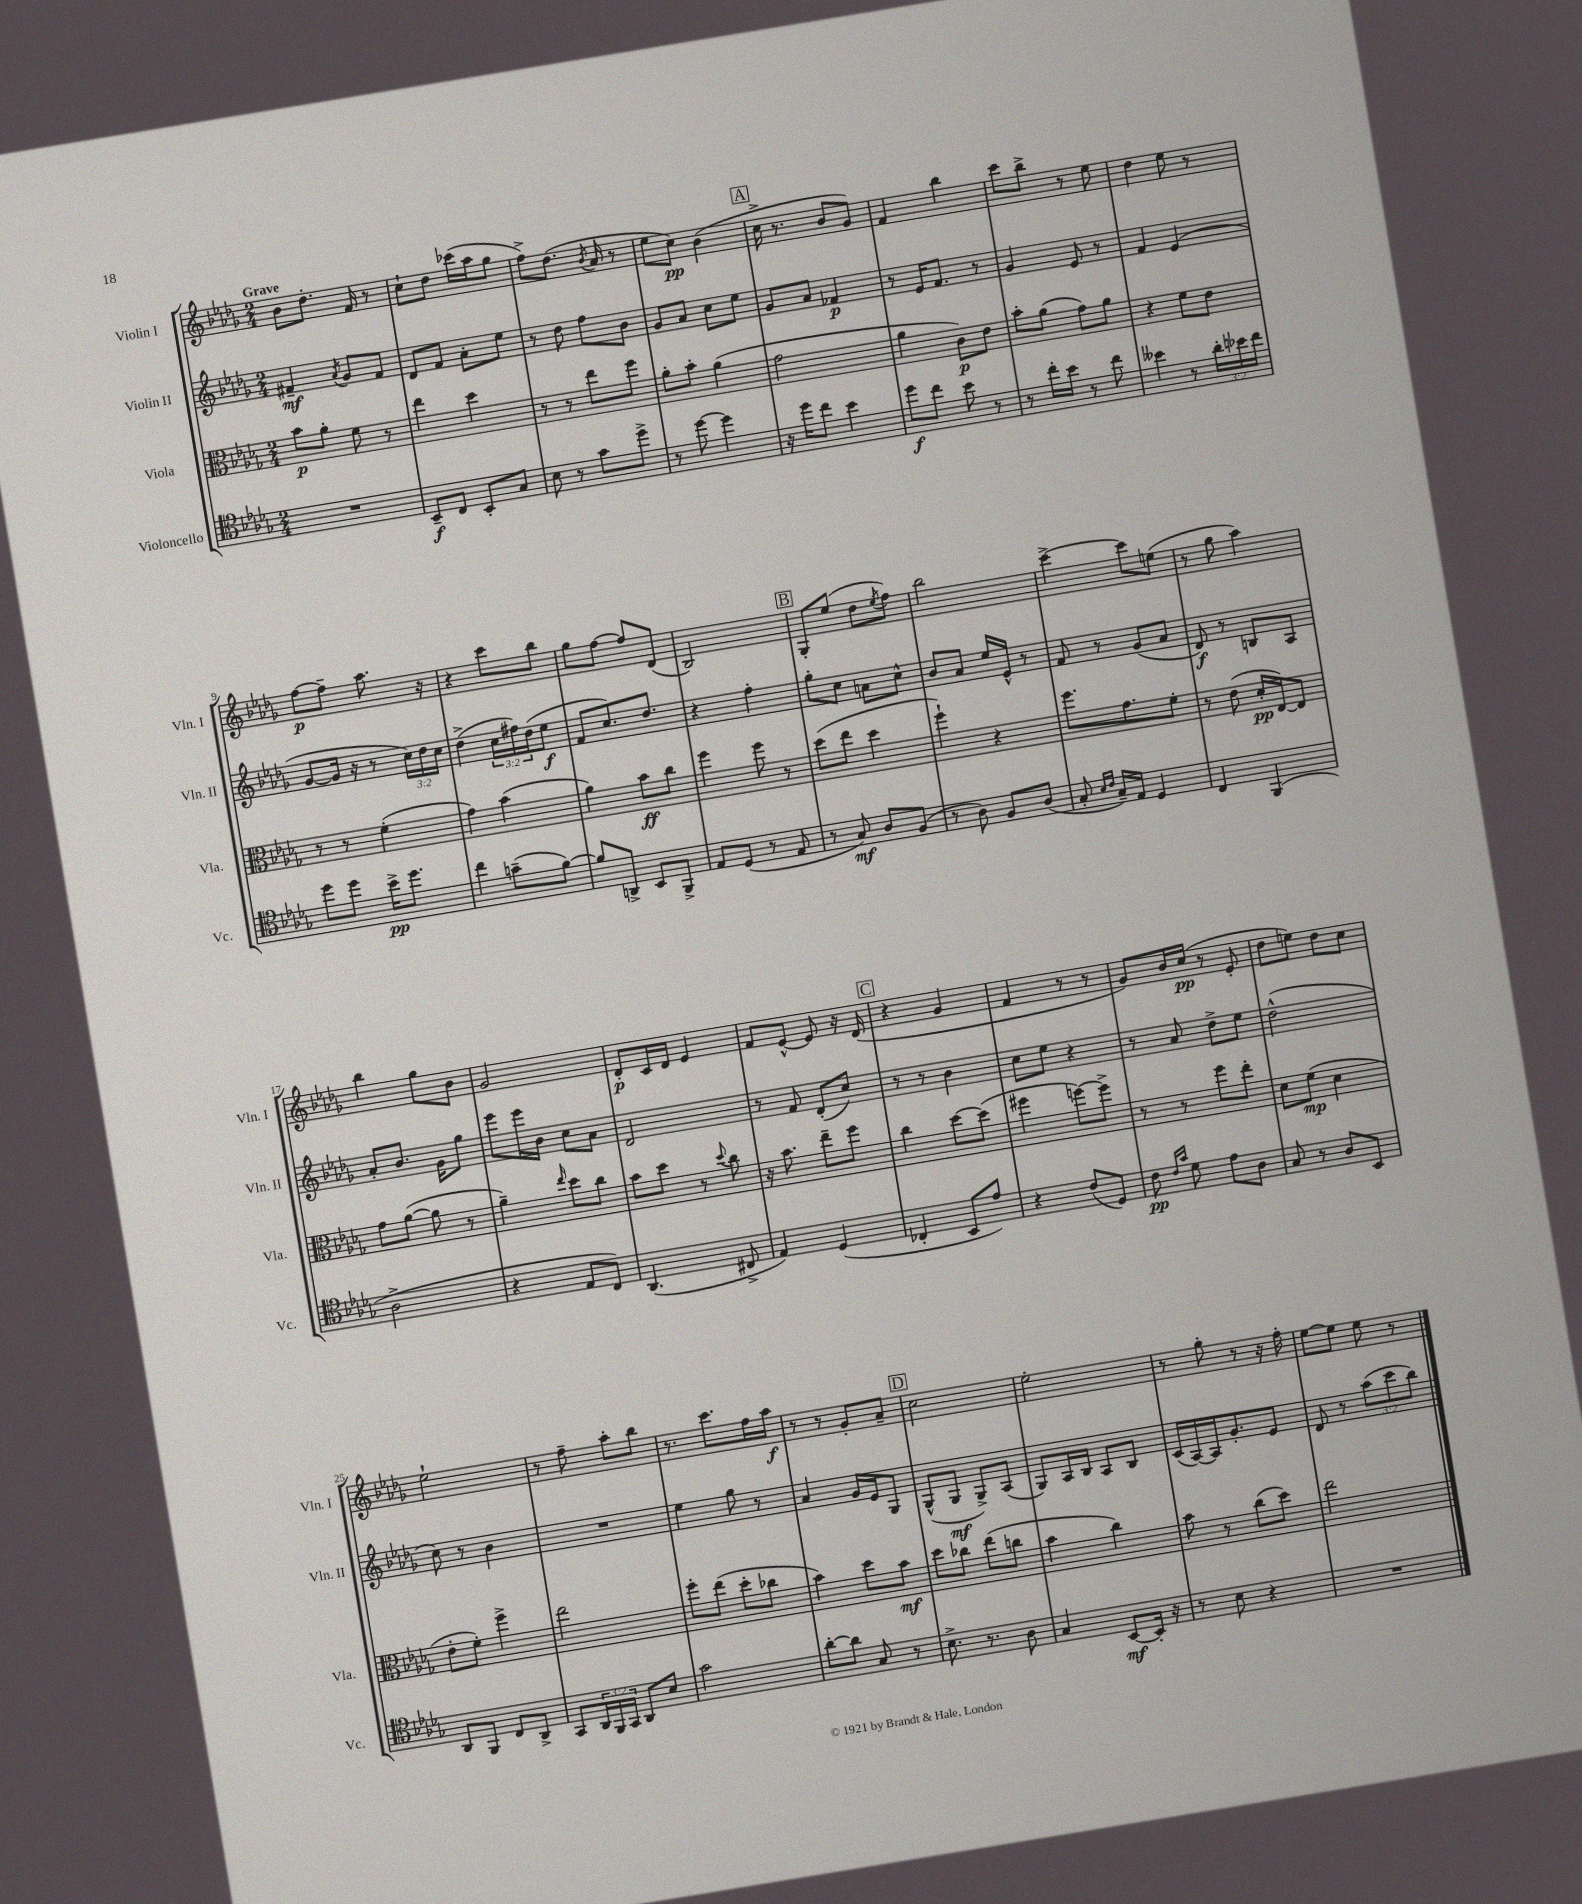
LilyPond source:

<<
\new StaffGroup <<
\new Staff = "s0" \with { instrumentName = "Violin I" shortInstrumentName = "Vln. I" } {
    \clef treble \key des \major \numericTimeSignature \time 2/4 \tempo "Grave"
    bes'8 des''8.-. f'16 r8 |
    c''8-! des''8 ces'''16( aes''16 ges''8 |
    f''8->) des''8.( \acciaccatura { bes'8 } aes'16 r8 |
    ees''8 c''8\pp) bes'4( |
    \mark \markup { \box "A" } c''16-> r8. bes'8 ges'8) |
    f'4 bes''4 |
    c'''8 bes''8-> r8 ees''8 |
    des''4 ees''8 r8 |
    f''8~\p f''8-- aes''8. r16 |
    r4 c'''8 bes''8 |
    ges''8 f''8~ f''8 des'8( |
    bes2) |
    \mark \markup { \box "B" } ges8-. ees''8( des''8 \acciaccatura { ees''8 } f''8) |
    bes''2 |
    c'''4~-> c'''8 e''8( |
    r8 ges''8 aes''4) |
    bes''4 ges''8 bes'8 |
    ges'2 |
    des'8-.\p c'16 des'16 ees'4 |
    f'8 ees'8~-^ ees'8 r16 des'16( |
    \mark \markup { \box "C" } r4 ges'4 |
    f'4 r8 r8 |
    ges'8) bes'16 c''16\pp( r8 ees'8-. |
    des''8 e''8) des''8 c''8 |
    ees''2-! |
    r8 f''8-- aes''8-. bes''8 |
    r8. c'''8. f''16 aes''16\f |
    r8 r8 ges'8-. aes'8-- |
    \mark \markup { \box "D" } c''2 |
    ees''2-. |
    r8 ges''8-. r8 r16 f''16-. |
    ees''8~ ees''8 ees''8 r8 \bar "|." |
}
\new Staff = "s1" \with { instrumentName = "Violin II" shortInstrumentName = "Vln. II" } {
    \clef treble \key des \major \numericTimeSignature \time 2/4 \override Staff.TupletNumber.text = #tuplet-number::calc-fraction-text
    fis'4--\mf \acciaccatura { aes'8 } ges'8 fis'8 |
    des'8 f'8 aes'8-. ees''8 |
    r8 des''8 f''8 bes'8 |
    ges'8 aes'8 c''8 ees''8 |
    \mark \markup { \box "A" } ges'8 aes'8 fes'4\p |
    r8 ees'16 f'8. r8 |
    ges'4 ees'8 r8 |
    f'4 ees'4( |
    ges'8~ ges'16 r16 r8 \tuplet 3/2 { c''16) des''16 c''16 } |
    des''4->( \tuplet 3/2 { c''16 fis''16) des''16( } ees''8\f |
    f'8 c''8.) des''8. |
    r4 f''4-. |
    \mark \markup { \box "B" } ges''8-. c''8 a'8 c''8-^ |
    bes'8 aes'8 ees''16 ees'16-^ r8 |
    f'8 r8 ges'8( aes'8 |
    des'8\f) r8 b8 aes8 |
    aes'8-. bes'8. ges'16 ges''8 |
    ees'''8 ees'''16 bes'16 c''8 aes'8 |
    des'2 |
    r8 f'8 des'8-.( c''8) |
    \mark \markup { \box "C" } r8 r8 bes'4 |
    c''8 ees''8 r4 |
    r8 aes'8 des''8-> ees''8 |
    des''2-^( |
    c''8) r8 bes'4 |
    R2 |
    ees''4 ges''8 r8 |
    aes'4 ges'16 ees'16 ges8 |
    \mark \markup { \box "D" } ges8-^( ges8\mf ges8->) aes8( |
    ges8) aes16 bes16 aes8 bes8 |
    c'16( aes16~) aes16 ges'8.-. ees'8 |
    des'8 r8 \tuplet 3/2 { aes''8( c'''8 bes''8) } \bar "|." |
}
\new Staff = "s2" \with { instrumentName = "Viola" shortInstrumentName = "Vla." } {
    \clef alto \key des \major \numericTimeSignature \time 2/4
    bes'8\p aes'8-. f'8 r8 |
    ees''4 des''4 |
    r8 r8 ees''8 f''8 |
    aes'8-. bes'8-. aes'4( |
    \mark \markup { \box "A" } ges'2 |
    aes'4 c'8\p) ees'8 |
    bes'8-. aes'8( ges'8) aes'8 |
    r4 f'8 ees'8 |
    r8 r8 f'4-.( |
    ges'4) bes'4( |
    aes'4) bes'8\ff c''8 |
    f''4 f''8 r8 |
    \mark \markup { \box "B" } des''8( ees''8 des''4 |
    f''4-!) r4 |
    f''8. ges'8. f'8-. |
    r8 ees'8( des'16-.\pp ees16~) ees8 |
    ges'8 aes'8~( aes'8 r8 |
    aes'4--) \grace { ees''16 } des''8 c''8 |
    bes'8 des''8 r8 \appoggiatura { des''8 } c''8 |
    r16 bes'8. ees''8-- f''8 |
    \mark \markup { \box "C" } c''4 des''8~ des''8( |
    fis''4 f''8~) f''8-> |
    r8 r8 f''8 ees''8-. |
    des'8 f'8\mp( des'4 |
    ees'8-. f'8-.) f''4-> |
    ees''2 |
    f''8-. ees''8( des''8-. ces''8 |
    bes'4) des''8 bes'8\mf |
    \mark \markup { \box "D" } des''8 ces''8 ees''8( c''8 |
    bes'4 c''4) |
    bes'8 r8 c''8( des''8) |
    ees''2 \bar "|." |
}
\new Staff = "s3" \with { instrumentName = "Violoncello" shortInstrumentName = "Vc." } {
    \clef tenor \key des \major \numericTimeSignature \time 2/4 \override Staff.TupletNumber.text = #tuplet-number::calc-fraction-text
    R2 |
    bes,8--\f c8 bes,8-. ges8 |
    bes8 r8 ges'8 des''8-> |
    r8 des''8~ des''4 |
    \mark \markup { \box "A" } r16 des''16 c''8 bes'4 |
    des''8\f c''8 bes'8 r8 |
    r8 c''16-. bes'16 r8 c''8 |
    beses'4 r8 \tuplet 3/2 { aes'16-. bes'16 c''16 } |
    des''8 des''8 bes'16->\pp des''8. |
    c''4 g'8--( f'8~) |
    f'8 a,8-> bes,8 f,8-> |
    ees8 des8( r8 ees8 |
    \mark \markup { \box "B" } r8 ges8\mf) aes8 f8( |
    r8 aes8) f8 aes8( |
    ges8-. \grace { bes16 c'16 } ges16--) ees16 des4 |
    c4 f,4( |
    aes2-> |
    r4 ees8 c8) |
    aes,4.( cis8-> |
    ees4) des4( |
    \mark \markup { \box "C" } ces4-. bes,8 ees'8) |
    r4 c'8( des8) |
    c'8\pp \grace { c'16 ges'16 } des'8 ees'8 aes8 |
    ges8 r8 aes8 bes,8 |
    aes,8 f,8 c8 aes,8-> |
    ges,8 \tuplet 3/2 { aes,16 f,16 ges,16 } aes,8 bes8 |
    ges'2 |
    aes'8~-. aes'8 ges8 r8 |
    \mark \markup { \box "D" } bes8.-> r8. aes8 |
    ges4 bes,8~\mf bes,16-. r16 |
    r8 bes8 r4 |
    R2 \bar "|." |
}
>>
>>
